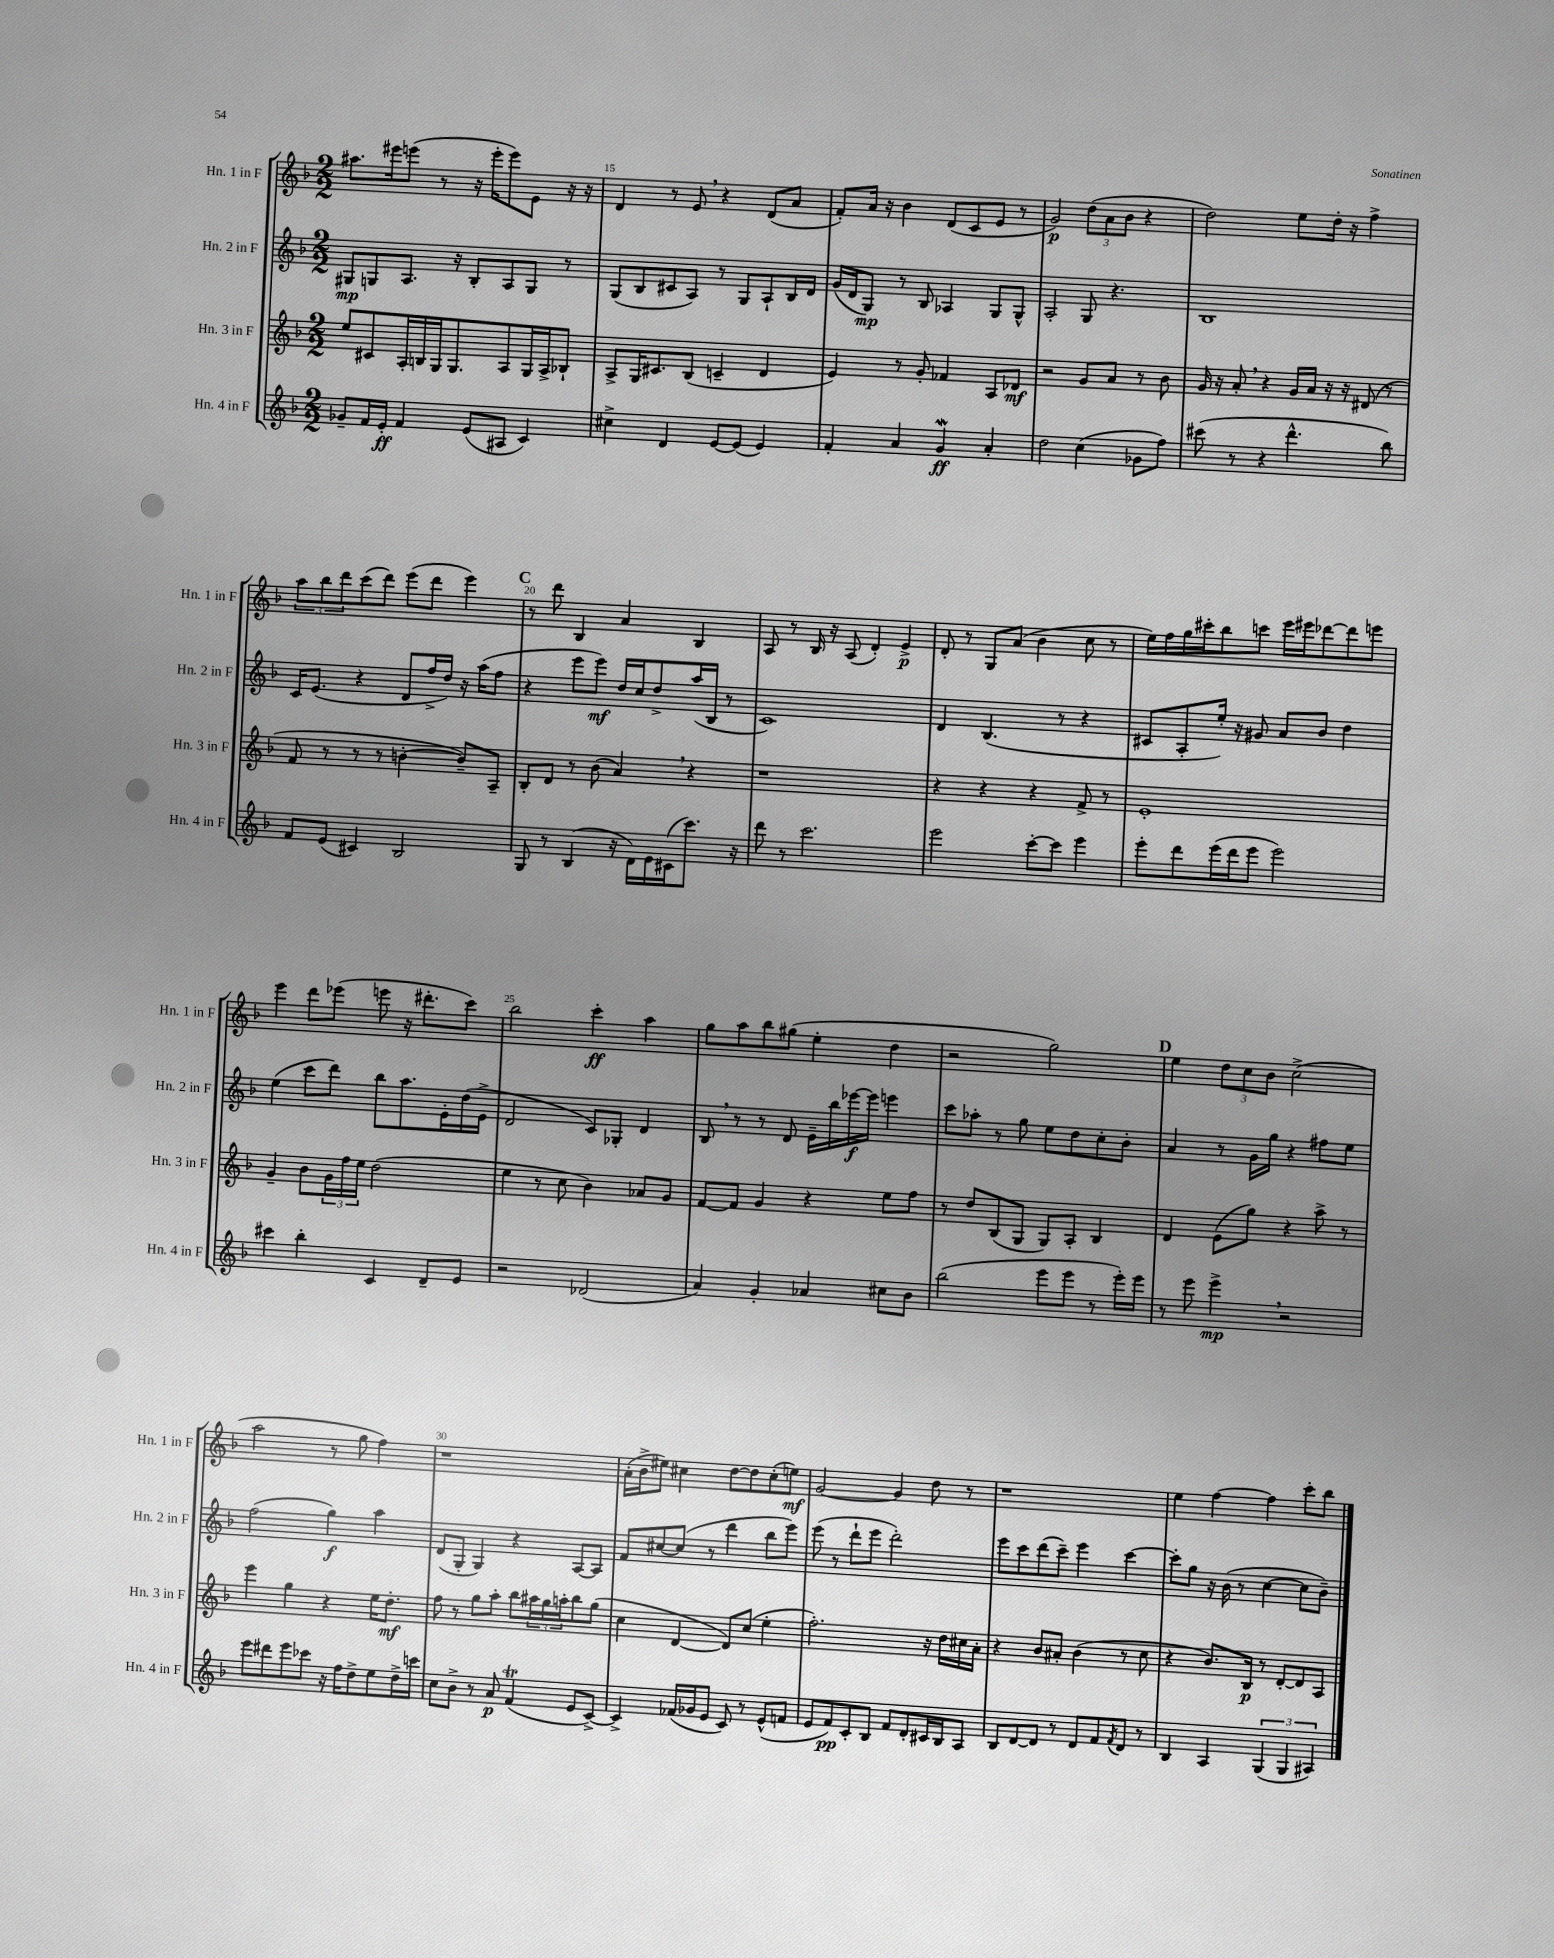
<<
\new StaffGroup <<
\new Staff = "s0" \with { instrumentName = "Hn. 1 in F" shortInstrumentName = "Hn. 1 in F" } {
    \clef treble \key f \major \numericTimeSignature \time 2/2
    ais''8. eis'''16 e'''8( r8 r16 e'''16-. e'''8) e'8 r16 r16 |
    d'4 r8 e'8 \breathe r4 d'8( a'8 |
    f'8-.) a'16 r16 bes'4 d'8( c'8 e'8 r8 |
    g'2\p) \tuplet 3/2 { d''8( a'8 bes'8 } r4 |
    d''2) e''8 d''16-. r16 f''4-> |
    \tuplet 3/2 { a''8 bes''8 d'''8 } c'''8( d'''8) e'''8( d'''8 e'''4) |
    \mark \markup { \bold "C" } r8 d'''8 bes4 a'4 bes4 |
    a8 r8 bes16 r16 a8( d'4-.) e'4->\p |
    d'8-. r8 g8 a'8( bes'4 c''8 r8 |
    e''16) f''16 g''16 cis'''16-. bes''8 c'''8 e'''16 eis'''16 des'''8~ des'''8 e'''8 |
    e'''4 d'''8 ees'''8( e'''8 r16 dis'''8.-. c'''8) |
    bes''2 c'''4-.\ff a''4 |
    g''8 a''8 bes''8 gis''8( e''4-. d''4 |
    r2 g''2) |
    \mark \markup { \bold "D" } e''4 \tuplet 3/2 { d''8 c''8 bes'8 } c''2->( |
    a''2 r8 g''8 f''4) |
    r1 |
    a'16-.( bes'16-> eis''8) cis''4 d''8~ d''8 cis''8-.( e''8\mf) |
    g'2~ g'4 d''8 r8 |
    r1 |
    e''4 f''4~ f''4 c'''8-. bes''8 \bar "|." |
}
\new Staff = "s1" \with { instrumentName = "Hn. 2 in F" shortInstrumentName = "Hn. 2 in F" } {
    \clef treble \key f \major \numericTimeSignature \time 2/2
    gis8\mp g8 a8. r16 bes8-. a8 g8 r8 |
    g8( bes8 cis'8 a8) r8 g8 a8-! bes16 d'16 |
    g'16( d'16 g8\mp) r8 bes8 aes4 g8 g8-^ |
    a2-. g8 r4. |
    bes1 |
    c'16 e'8.( r4 d'8 f''16-> d''16) r16 a''16( f''8 |
    \mark \markup { \bold "C" } r4 e'''8 e'''8\mf) d''16 c''16 d''8-> a''16( bes16 r8 |
    c'1) |
    d'4 bes4.( r8 r4 |
    cis'8 a8-. e''16-.) r16 gis'8 a'8 bes'8 d''4 |
    e''4( c'''8 d'''8) bes''8 a''8. e'16-. d''16( e'16-> |
    d'2 c'8) ges8-. d'4 |
    bes8 \breathe r8 r8 d'8 e'16-- bes''16 ees'''16~\f ees'''16 e'''4 |
    c'''8 aes''8-. r8 g''8 e''8 d''8 c''8-. bes'8-. |
    \mark \markup { \bold "D" } a'4 r8 g'16 g''16 r4 fis''8 e''8 |
    f''2( g''4\f) a''4 |
    d'8( g8-. g4) r4 a8~ a8 |
    f'8 cis''8~ cis''8( r8 d'''4 bes''8 e'''8) |
    e'''8( r8 d'''8-! e'''8 d'''2-.) |
    e'''8 c'''8 d'''8( c'''8--) e'''4 c'''4~ |
    c'''8-. g''8 r16 bes'16( r8 c''4~ c''8 bes'8--) \bar "|." |
}
\new Staff = "s2" \with { instrumentName = "Hn. 3 in F" shortInstrumentName = "Hn. 3 in F" } {
    \clef treble \key f \major \numericTimeSignature \time 2/2
    e''8 cis'8 a16-. b16 g16 g8. a8 g16 a16-> bes8-! |
    a8-> g16 cis'8. bes8( c'4-- d'4 |
    e'4) r8 g'8-. fes'4 a8 des'8\mf |
    r2 g'8 a'8 r8 bes'8 |
    g'16 r16 a'8-. \breathe r4 g'16 a'16 r16 r16 dis'8( r8 |
    f'8 r8 r8 r8 b'4~-. b'8--) a8-- |
    \mark \markup { \bold "C" } bes8-. d'8 r8 bes'8( a'4) \breathe r4 |
    r1 |
    r4 r4 r4 f'8-> r8 |
    e'1-. |
    g'4-- bes'8 \tuplet 3/2 { g'16 f''16 e''16 } d''2( |
    e''4 r8 c''8 bes'4) aes'8 g'8 |
    f'8~ f'8 g'4 r4 e''8 f''8 |
    r8 d''8 bes8( g8 g8) a8-. bes4 |
    \mark \markup { \bold "D" } d'4 e'8( g''8) r4 a''8-> r8 |
    e'''4 g''4 r4 e''16 d''8.-.\mf |
    f''8 r8 g''8 a''8-. bes''8 \tuplet 3/2 { ais''16 g''16 a''16-. } bes''8 g''8( |
    c''4 d'4~ d'8) c''8( e''4-. |
    f''2.-.) r16 d''16 cis''16 a'16-. |
    r4 bes'8 ais'8-. bes'4( r8 c''8 |
    r4 bes'8.) bes16\p r8 d'8~-. d'8 a8 \bar "|." |
}
\new Staff = "s3" \with { instrumentName = "Hn. 4 in F" shortInstrumentName = "Hn. 4 in F" } {
    \clef treble \key f \major \numericTimeSignature \time 2/2
    ges'8-- f'16 e'16-.\ff f'4 e'8( ais8 c'4) |
    cis''4-> d'4 e'8~ e'8( e'4) |
    f'4-. a'4 g'4\mordent\ff a'4-. |
    d''2 c''4( ges'8 f''8) |
    cis'''8( r8 r4 d'''4.-^ bes''8) |
    f'8 e'8( cis'4) bes2 |
    \mark \markup { \bold "C" } g8 r8 bes4( r16 d'16) e'16 cis'16( c'''8.) r16 |
    d'''8 r8 c'''2. |
    e'''2 c'''8~-. c'''8 e'''4 |
    e'''8-. d'''8 e'''16( d'''16 e'''8 e'''2) |
    cis'''4 bes''4-. c'4 d'8-- e'8 |
    r2 des'2( |
    a'4) g'4-. aes'4 cis''8 bes'8 |
    bes''2( e'''8 e'''8 r8 e'''16-.) e'''16 |
    \mark \markup { \bold "D" } r8 e'''8 e'''4->\mp \breathe r2 |
    e'''8 dis'''8 e'''8 ces'''8 r16 f''16 d''8-> e''8 d''16-> c'''16 |
    c''8 bes'8-> r8 a'8\p f'4\trill( e'8 c'8~->) |
    c'4-> fes'16( ges'16 e'8 c'8) r8 e'8-^( f'8 |
    e'8 f'8\pp) c'8-. bes8 f'8 d'8-. cis'16 bes16 a8 |
    bes8 d'8~ d'8 r8 d'8 f'8 \acciaccatura { f'8 } d'8 r8 |
    bes4 a4 \tuplet 3/2 { g4( g4 ais4) } \bar "|." |
}
>>
>>
\layout { \context { \Score currentBarNumber = #14 \override BarNumber.break-visibility = ##(#f #t #t) barNumberVisibility = #(every-nth-bar-number-visible 5) } }
